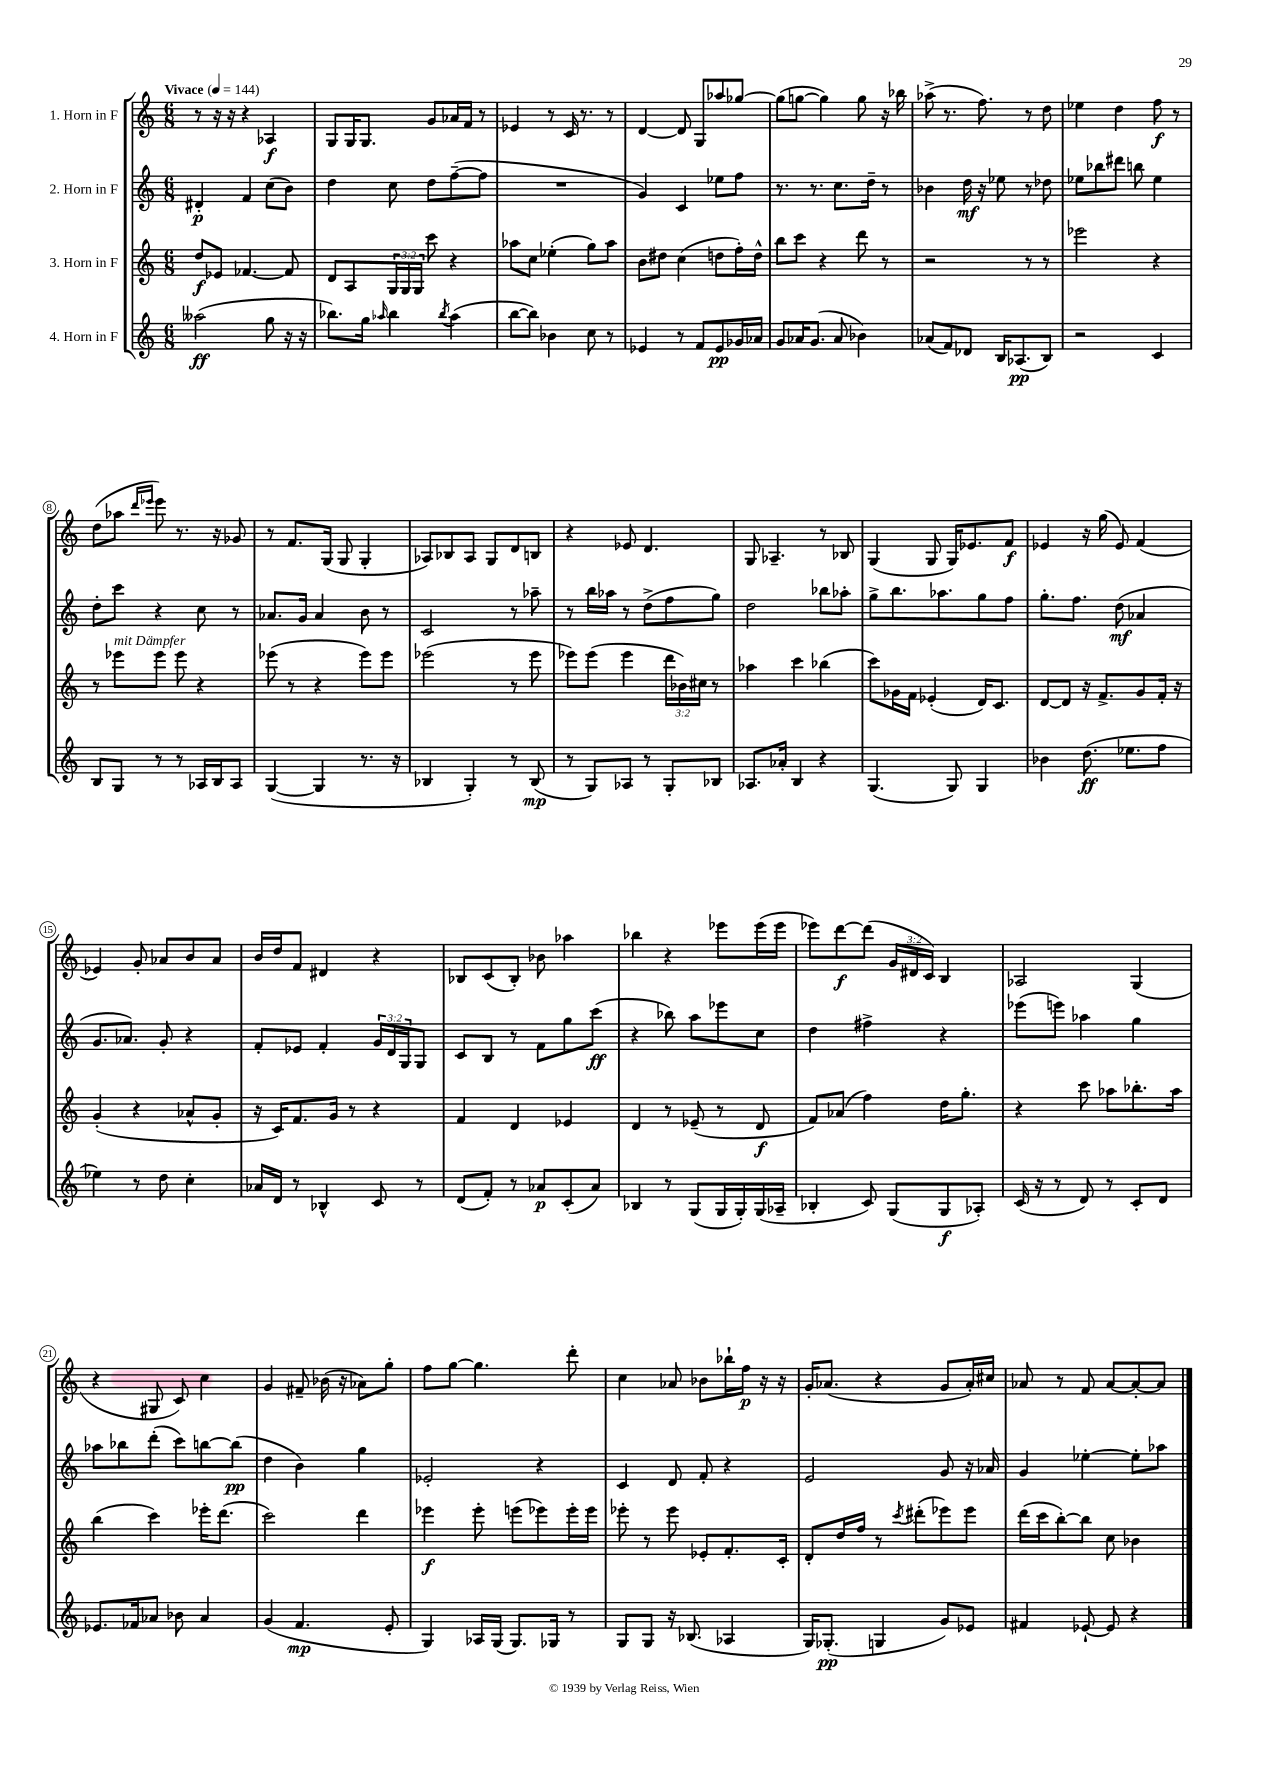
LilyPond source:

<<
\new StaffGroup <<
\new Staff = "s0" \with { instrumentName = "1. Horn in F" } {
    \clef treble \key c \major \numericTimeSignature \time 6/8 \override Staff.TupletNumber.text = #tuplet-number::calc-fraction-text \tempo "Vivace" 4 = 144
    r8 r16 r16 r4 aes4\f |
    g8 g16 g8. g'8 aes'16 f'16 r8 |
    ees'4 r8 c'16 r8. r8 |
    d'4~ d'8 g8 aes''8 ges''8~ |
    ges''8( g''8~ g''4) g''8 r16 bes''16 |
    aes''8->( r8. f''8.) r8 d''8 |
    ees''4 d''4 f''8\f r8 |
    d''8( aes''8 \grace { d'''16 ees'''16 } ees'''8) r8. r16 ges'8 |
    r8 f'8. g16( g8 g4-. |
    aes8) bes8 aes8 g8 d'8 b8 |
    r4 ees'8 d'4. |
    g8 aes4.-- r8 bes8 |
    g4( g8 g16) ees'8. f'8\f |
    ees'4 r16 g''16( ees'8) f'4( |
    ees'4) g'8-. aes'8 b'8 aes'8 |
    b'16 d''16 f'8 dis'4 r4 |
    bes8 c'8( bes8-.) bes'8 aes''4 |
    bes''4 r4 ees'''8 ees'''16( ees'''16 |
    ees'''8) d'''8~\f d'''8( \tuplet 3/2 { g'16 dis'16 c'16) } b4 |
    aes2 g4( |
    r4 gis8 c'8) c''4 |
    g'4 fis'8-- bes'16( r16 aes'8) g''8-. |
    f''8 g''8~ g''4. d'''8-. |
    c''4 aes'8 bes'8 bes''16-! f''16\p r16 r16 |
    g'16-. aes'8.( r4 g'8 aes'16-.) cis''16 |
    aes'8 r8 f'8 aes'8~ aes'8~-. aes'8 \bar "|." |
}
\new Staff = "s1" \with { instrumentName = "2. Horn in F" } {
    \clef treble \key c \major \numericTimeSignature \time 6/8 \override Staff.TupletNumber.text = #tuplet-number::calc-fraction-text
    dis'4-.\p f'4 c''8( b'8) |
    d''4 c''8 d''8 f''8~--( f''8 |
    R2. |
    g'4) c'4 ees''8 f''8 |
    r8. r8. c''8. d''16-- r8 |
    bes'4 d''16\mf r16 ees''8 r8 des''8 |
    ees''8 bes''8 dis'''8 b''8 ees''4 |
    d''8-. c'''8 r4 c''8 r8 |
    aes'8. g'16 aes'4 b'8 r8 |
    c'2 r8 aes''8-- |
    r8 b''16 aes''16 r8 d''8->( f''8 g''8) |
    d''2 bes''8 aes''8-. |
    g''8-> b''8. aes''8. g''8 f''8 |
    g''8.-. f''8. d''8\mf( aes'4 |
    g'8. aes'8.) g'8-. r4 |
    f'8-. ees'8 f'4-. \tuplet 3/2 { g'16 d'16 g16 } g8 |
    c'8 b8 r8 f'8 g''8 c'''8\ff( |
    r4 bes''8) a''8 ees'''8 c''8 |
    d''4 fis''4-> r4 |
    ees'''8( e'''8) aes''4 g''4 |
    aes''8 bes''8 d'''8-.( c'''8) b''8~ b''8\pp( |
    d''4 b'4) g''4 |
    ees'2-. r4 |
    c'4 d'8 f'8-. r4 |
    e'2 g'8 r16 aes'16 |
    g'4 ees''4~-. ees''8-. aes''8 \bar "|." |
}
\new Staff = "s2" \with { instrumentName = "3. Horn in F" } {
    \clef treble \key c \major \numericTimeSignature \time 6/8 \override Staff.TupletNumber.text = #tuplet-number::calc-fraction-text
    d''8\f ees'8 fes'4.~ fes'8 |
    d'8 a8 \tuplet 3/2 { g16 g16 g16 } c'''8 r4 |
    aes''8 c''8 ees''4-.( g''8) aes''8 |
    b'8 dis''8 c''4( d''8 f''16-.) d''16-^ |
    b''8 c'''8 r4 d'''8 r8 |
    r2 r8 r8 |
    ees'''2 r4 |
    r8 ees'''8^\markup { \italic "mit Dämpfer" } ees'''8 ees'''8 r4 |
    ees'''8( r8 r4 ees'''8) ees'''8 |
    ees'''2( r8 ees'''8 |
    ees'''8) ees'''8( ees'''4 \tuplet 3/2 { d'''16 bes'16) cis''16 } r8 |
    aes''4 c'''4 bes''4( |
    c'''8) ges'16 f'16 ees'4-.( d'16) c'8. |
    d'8~ d'8 r16 f'8.-> g'8 f'16-. r16 |
    g'4-.( r4 aes'8-^ g'8-. |
    r16 c'16) f'8. g'16 r8 r4 |
    f'4 d'4 ees'4 |
    d'4 r8 ees'8--( r8 d'8\f |
    f'8) aes'8( f''4) d''16 g''8.-. |
    r4 c'''8 aes''8 bes''8.-. aes''16 |
    b''4( c'''4) ees'''16-. d'''8.( |
    c'''2) d'''4 |
    ees'''4\f ees'''8-. e'''8( ees'''8) ees'''16-. ees'''16 |
    ees'''8-. r8 ees'''8 ees'8-. f'8.-. c'16-. |
    d'8-. d''16 f''16 r8 \acciaccatura { c'''8 } dis'''8-.( ees'''8) ees'''8 |
    d'''16( c'''16 b''8~-.) b''8 c''8 bes'4 \bar "|." |
}
\new Staff = "s3" \with { instrumentName = "4. Horn in F" } {
    \clef treble \key c \major \numericTimeSignature \time 6/8
    aeses''2\ff( g''8 r16 r16 |
    bes''8.) g''16 \grace { aes''16 } bes''4 \acciaccatura { bes''8 } aes''4( |
    b''8~ b''8) bes'4 c''8 r8 |
    ees'4 r8 f'8 ees'8\pp ges'16 aes'16 |
    g'8 aes'16 g'8.( aes'8 bes'4) |
    aes'8( f'8) des'8 b16 aes8.\pp( b8) |
    r2 c'4 |
    b8 g8 r8 r8 aes16 b16 aes8 |
    g4~( g4 r8. r16 |
    bes4 g4-.) r8 bes8\mp( |
    r8 g8) aes8 r8 g8-. bes8 |
    aes8. aes'16-. b4 r4 |
    g4.( g8) g4 |
    bes'4 d''8.\ff( ees''8. f''8 |
    ees''4) r8 d''8 c''4-. |
    aes'16 d'16 r8 bes4-^ c'8 r8 |
    d'8( f'8-.) r8 aes'8\p c'8-.( aes'8) |
    bes4 r8 g8( g16 g16-.) g16( aes16-- |
    bes4-. c'8) g8( g8\f aes8-.) |
    c'16( r16 r8 d'8) r8 c'8-. d'8 |
    ees'8. fes'16 aes'8 bes'8 aes'4 |
    g'4( f'4.\mp e'8-. |
    g4) aes16 g16( g8.) ges16 r8 |
    g8 g8 r16 bes8.( aes4 |
    g16) ges8.-.\pp( g4 g'8) ees'8 |
    fis'4 ees'8~-! ees'8 r4 \bar "|." |
}
>>
>>
\layout { \context { \Score \override BarNumber.stencil = #(make-stencil-circler 0.1 0.3 ly:text-interface::print) } }
